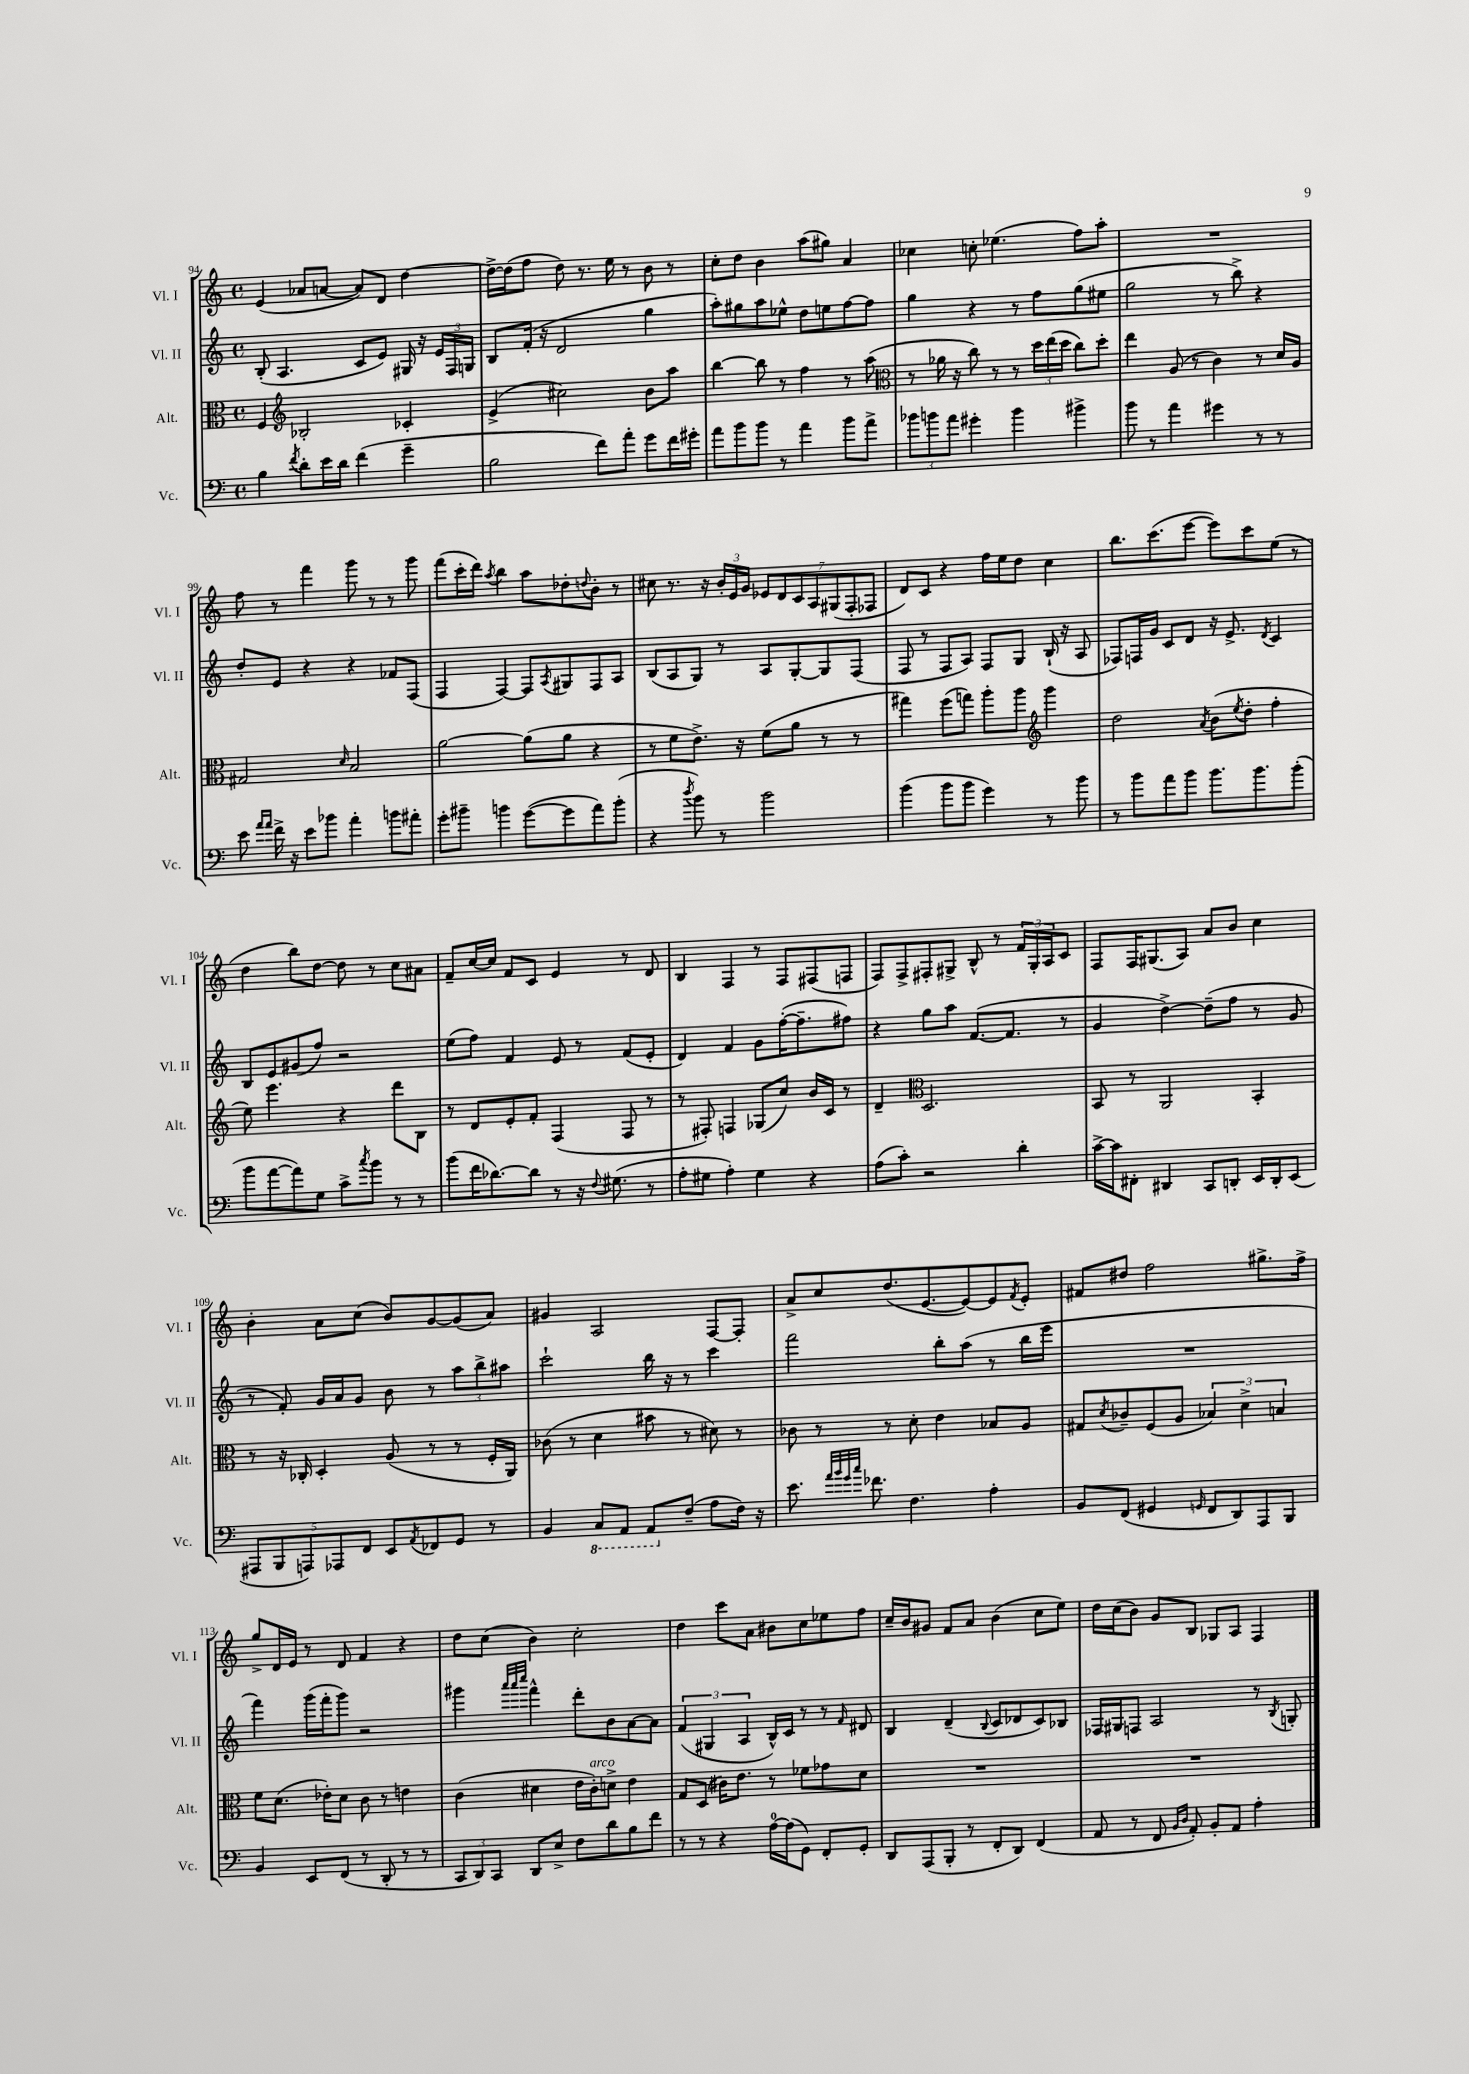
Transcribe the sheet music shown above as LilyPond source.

<<
\new StaffGroup <<
\new Staff = "s0" \with { instrumentName = "Vl. I" shortInstrumentName = "Vl. I" } {
    \clef treble \key c \major \defaultTimeSignature \time 4/4
    e'4( aes'8 a'8~ a'8) d'8 d''4~ |
    d''16~-> d''16( f''8 d''8) r8. e''16 r8 b'8 r8 |
    c''8-. d''8 b'4 a''8( gis''8) a'4 |
    ces''4 c''8-. ees''4.( f''8) a''8-. |
    R1 |
    f''8 r8 f'''4 g'''8 r8 r8 g'''8 |
    f'''8( c'''16-. d'''16) \acciaccatura { a''8 } b''4 a''8 des''8-. \appoggiatura { d''8 } b'8-. r8 |
    cis''8 r8. r16 \tuplet 3/2 { b'16-. e'16 g'16 } \tuplet 7/4 { ees'8 d'8 c'8 a8 gis8( f8-. fes8 } |
    d'8) c'8 r4 f''16 e''16 d''8 c''4 |
    b''8. c'''8.( e'''8~ e'''8) c'''8 e''8( r8 |
    d''4 b''8) d''8~ d''8 r8 c''8 ais'8 |
    f'8-- c''16~ c''16 f'8 c'8 e'4 r8 d'8 |
    b4 f4 r8 f8 fis8( f8 |
    f8) f8-> fis8-. gis8-> b8-^ r8 \tuplet 3/2 { f'16 gis16-. a16 } c'8 |
    f8 f16 gis8.( a8) a'8 b'8 c''4 |
    b'4-. a'8 c''8( b'8) g'8~ g'8( a'8) |
    gis'4 a2 f8~ f8-. |
    a'8-> c''8 d''8.( e'8.~ e'8~) e'8 \acciaccatura { f'8 } e'8-. |
    fis'8 dis''8 f''2 gis''8.-> f''16-> |
    g''8-> d'16 e'16 r8 d'8 f'4 r4 |
    d''8 c''8( b'4) c''2-. |
    d''4 c'''8 a'8 bis'8 c''8 ees''8 f''8 |
    c''16-- b'16 gis'8 f'8 a'8 b'4( c''8 e''8) |
    d''16 c''16( b'8) g'8 b8 ges8 a8 f4 \bar "|." |
}
\new Staff = "s1" \with { instrumentName = "Vl. II" shortInstrumentName = "Vl. II" } {
    \clef treble \key c \major \defaultTimeSignature \time 4/4
    b8-.( a4. c'8 e'8) gis16 r16 \tuplet 3/2 { e'16 f16 g16 } |
    b8 f'16-.( r16 d'2 g''4 |
    a''8-.) gis''8 a''8 ees''8-^ d''8 e''8 f''8~ f''8 |
    g''4 r4 r8 f''8 g''8( eis''8 |
    g''2 r8 b''8->) r4 |
    d''8-. e'8 r4 r4 fes'8 f8( |
    f4 f4~) f8 \acciaccatura { a8 } gis8 f8 a8 |
    b8( a8 g8) r8 a8 g8~-. g8 f8( |
    f8 r8 f8 a8) f8 g8 b16-!( r16 a8 |
    fes8) f16 g'16 c'8 d'8 r16 e'8.-> \acciaccatura { d'8 } c'4 |
    b8 e'8 gis'8( f''8) r2 |
    e''8( f''8) f'4 e'8 r8 f'8( e'8-. |
    d'4) f'4 g'8 f''16~-.( f''8.-- fis''8) |
    r4 g''8 a''8 f'8.~( f'8. r8 |
    g'4 d''4~->) d''8--( f''8 r8 g'8 |
    r8 f'8-.) g'16 a'16 g'8 b'8 r8 \tuplet 3/2 { a''8 b''8-> ais''8 } |
    c'''2-! b''16 r16 r8 c'''4 |
    f'''2 b''8-. a''8( r8 b''16 e'''16 |
    R1 |
    f'''4) g'''16( f'''16-. g'''8) r2 |
    gis'''4 \grace { a'''32 a'''32 c''''32 } f'''4-^ d'''8-. b'8 a'8~ a'8 |
    \tuplet 3/2 { f'4( gis4 a4 } b16-^) c'16 r8 r8 \grace { f'16 } dis'8 |
    b4 d'4--( \appoggiatura { b8 } c'8 des'8 c'8) bes8 |
    fes16 gis16 f8 a2 r8 \acciaccatura { b8 } g8-. \bar "|." |
}
\new Staff = "s2" \with { instrumentName = "Alt." shortInstrumentName = "Alt." } {
    \clef alto \key c \major \defaultTimeSignature \time 4/4
    f4 \clef treble bes2-. ces'4-. |
    e'4->( cis''2) b'8 a''8 |
    b''4~ b''8 r8 f''4 r8 a''8( |
    \clef alto r8 aes'16 r16 c''8) r8 r8 \tuplet 3/2 { d''16 e''16( d''16 } c''8) d''8-. |
    e''4 a8( r8 c'4) r8 d'16 a16 |
    gis2 \grace { d'16 } b2 |
    a'2~ a'8( a'8 r4 |
    r8 f'8 e'8.->) r16 f'8( a'8 r8 r8 |
    gis''4) f''8( g''8) a''8-. a''8 \clef treble g'''4 |
    d''2 \acciaccatura { a'8 } b'8( \acciaccatura { e''8 } d''8-. f''4-. |
    e''8) e'''4. r4 d'''8 b8 |
    r8 d'8 e'8-. f'8-. f4( f8 r8 |
    r8 fis8-.) f4 ges8( c''8) b'16 c'16 r8 |
    d'4-- \clef alto d2. |
    b,8 r8 a,2 b,4-. |
    r8 r16 ces16-. d4-. a8( r8 r8 f16-. a,16) |
    ces'8( r8 d'4 bis'8 r8 dis'8) r8 |
    ces'8 r8 r8 d'8-. e'4 bes8 a8 |
    gis8 \acciaccatura { d'8 } ces'8-- f8( a8 \tuplet 3/2 { bes4) d'4-> b4 } |
    f'8 d'8.( ees'16-.) d'8 c'8 r8 e'4 |
    c'4( dis'4 e'16 c'16-.^\markup { \italic "arco" }) d'8-> e'4 |
    g8 d8( cis'16) e'8. r8 fes'8 ges'8 d'8 |
    R1 |
    R1 \bar "|." |
}
\new Staff = "s3" \with { instrumentName = "Vc." shortInstrumentName = "Vc." } {
    \clef bass \key c \major \defaultTimeSignature \time 4/4
    b4 \acciaccatura { f'8 } d'8-. e'16 d'16 f'4( g'4-- |
    b2 f'8) a'8-. g'8 f'16 gis'16-. |
    a'8 b'8 b'8 r8 a'4 b'8 a'8-> |
    \tuplet 3/2 { bes'8 b'8 a'8 } gis'4-. b'4 bis'4-> |
    b'8 r8 a'4 gis'4 r8 r8 |
    e'8 \grace { a'16 a'16 } f'16-> r16 e'8 bes'8 a'4-. b'8 ais'8-. |
    g'8-. bis'8-- b'4 g'8~( g'8 a'8) b'8-.( |
    r4 \acciaccatura { d''8 } b'8) r8 b'2 |
    b'4( b'8 b'8 g'4) r8 b'8 |
    r8 b'8 a'8 b'8 b'8. b'8. b'8-.( |
    b'8 a'8~ a'8) g8 c'8-> \acciaccatura { c''8 } b'8 r8 r8 |
    b'8( f'16 des'8.~) des'8 r8 r16 \appoggiatura { f8 } gis8.( r8 |
    a8-. gis8 a4-.) gis4 r4 |
    a8( c'8-.) r2 d'4-. |
    c'16~-> c'16 fis,8-. dis,4 c,8 d,8-. e,16 d,16-. e,8( |
    \tuplet 5/4 { ais,,8 b,,8 a,,8) aes,,8 f,8 } e,8 \acciaccatura { a,8 } fes,8 g,8 r8 |
    b,4 \ottava #-1 c,8 a,,8 a,,8 \ottava #0 f8--( a8 f16) r16 |
    e'8. \grace { a'32 b'32 g'32 c''32 } fes'8. f4. a4-. |
    b,8 f,8( gis,4 \grace { g,16 } f,8 d,8) a,,8 b,,8 |
    b,4 e,8 f,8( r8 d,8-. r8 r8 |
    \tuplet 3/2 { c,8 d,8) c,8 } d,8 e8-> f8 d'8 b8 f'8 |
    r8 r8 r4 a16-0~ a16( g,8) f,8-. g,8-. |
    d,8 a,,8( b,,8-. r8 f,8-. d,8) f,4( |
    a,8 r8 f,8 \grace { b,16 d16 } a,8-.) b,8-. a,8 a4-. \bar "|." |
}
>>
>>
\layout { \context { \Score currentBarNumber = #94 } }
